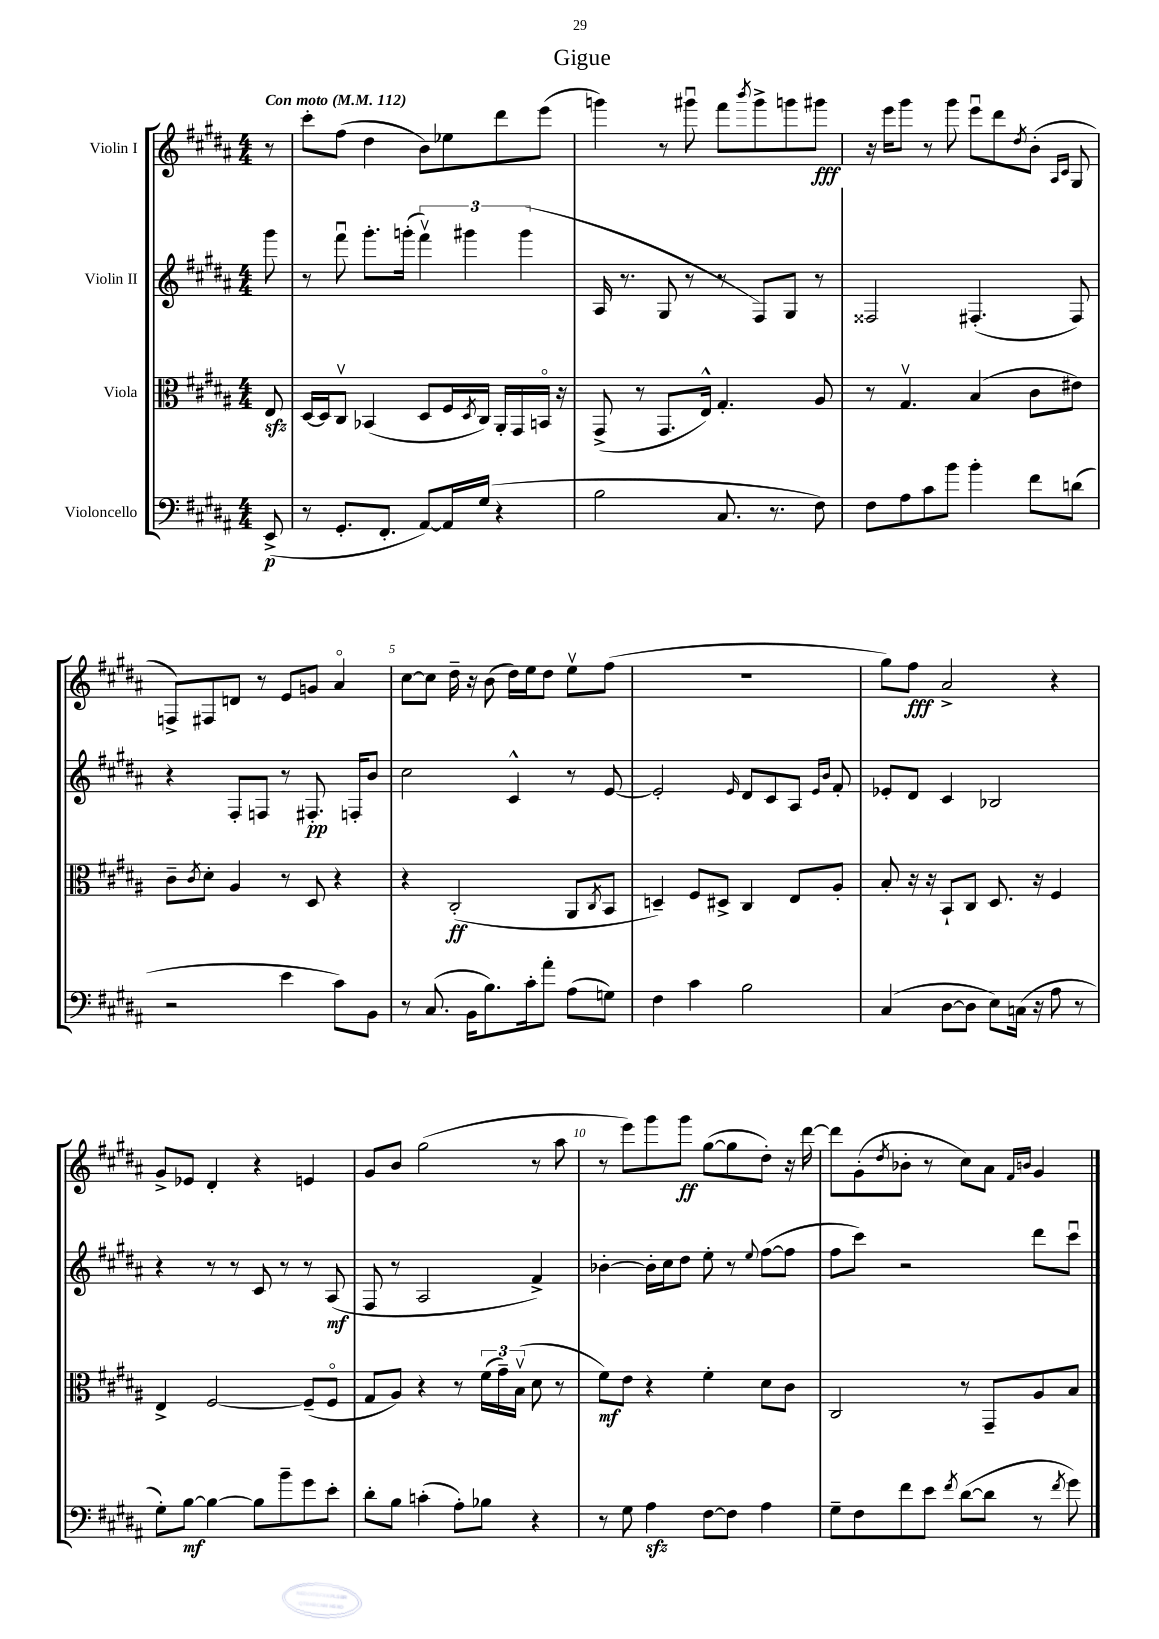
\header { title = "Gigue" }
<<
\new StaffGroup <<
\new Staff = "s0" \with { instrumentName = "Violin I" } {
    \clef treble \key b \major \numericTimeSignature \time 4/4 \partial 8 \tempo "Con moto" 4 = 112
    r8 |
    cis'''8-. fis''8( dis''4 b'8) ees''8 dis'''8 e'''8( |
    g'''4) r8 gis'''8\downbow fis'''8 \acciaccatura { b'''8 } gis'''8-> g'''8 gis'''8\fff |
    r16 e'''16 gis'''8 r8 gis'''8 e'''8\downbow dis'''8 \acciaccatura { dis''8 } b'8-.( \grace { ais16 cis'16 } gis8 |
    f8->) fis8 d'8 r8 e'8 g'8 ais'4\flageolet |
    cis''8~ cis''8 dis''16-- r16 b'8( dis''16) e''16 dis''8 e''8\upbow fis''8( |
    R1 |
    gis''8) fis''8\fff ais'2-> r4 |
    gis'8-> ees'8 dis'4-. r4 e'4 |
    gis'8 b'8 gis''2( r8 ais''8 |
    r8 e'''8) gis'''8 gis'''8\ff gis''8~( gis''8 dis''8-.) r16 dis'''16~ |
    dis'''8 gis'8-.( \acciaccatura { dis''8 } bes'8-. r8 cis''8) ais'8 \grace { fis'16 b'16 } gis'4 \bar "|." |
}
\new Staff = "s1" \with { instrumentName = "Violin II" } {
    \clef treble \key b \major \numericTimeSignature \time 4/4 \partial 8
    gis'''8 |
    r8 fis'''8\downbow gis'''8.-. g'''16-.( \tuplet 3/2 { fis'''4\upbow) gis'''4 gis'''4( } |
    ais16 r8. gis8 r8 r8 fis8) gis8 r8 |
    fisis2 fis4.-.( fis8) |
    r4 fis8-. f8 r8 fis8.-.\pp f16-. b'8 |
    cis''2 cis'4-^ r8 e'8~ |
    e'2-. \grace { e'16 } dis'8 cis'8 ais8 \grace { e'16 b'16 } fis'8-. |
    ees'8-. dis'8 cis'4 bes2 |
    r4 r8 r8 cis'8 r8 r8 ais8\mf( |
    fis8 r8 ais2 fis'4->) |
    bes'4~-. bes'16-. cis''16 dis''8 e''8-. r8 \appoggiatura { e''8 } fis''8~( fis''8 |
    fis''8 cis'''8) r2 dis'''8 cis'''8\downbow \bar "|." |
}
\new Staff = "s2" \with { instrumentName = "Viola" } {
    \clef alto \key b \major \numericTimeSignature \time 4/4 \partial 8
    e8\sfz |
    dis16~ dis16 cis8\upbow bes,4( dis8 fis16 \acciaccatura { dis8 } cis16) ais,16-. gis,16 b,16\flageolet r16 |
    gis,8->( r8 gis,8. e16-^) gis4.-. ais8 |
    r8 gis4.\upbow b4( cis'8 eis'8) |
    cis'8-- \acciaccatura { cis'8 } dis'8-. ais4 r8 dis8 r4 |
    r4 cis2-.\ff( ais,8 \acciaccatura { cis8 } b,8 |
    d4--) fis8 dis8-> cis4 e8 ais8-. |
    b8-. r16 r16 b,8-! cis8 dis8. r16 fis4 |
    e4-> fis2~ fis8--( fis8\flageolet |
    gis8 ais8) r4 r8 \tuplet 3/2 { fis'16( gis'16--) b16\upbow( } dis'8 r8 |
    fis'8\mf) e'8 r4 fis'4-. dis'8 cis'8 |
    cis2 r8 gis,8-- ais8 b8 \bar "|." |
}
\new Staff = "s3" \with { instrumentName = "Violoncello" } {
    \clef bass \key b \major \numericTimeSignature \time 4/4 \partial 8
    e,8->\p( |
    r8 gis,8.-. fis,8.-. ais,8~) ais,16 gis16( r4 |
    b2 cis8. r8. fis8) |
    fis8 ais8 cis'8 b'8 b'4-. fis'8 d'8( |
    r2 e'4 cis'8) b,8 |
    r8 cis8.( b,16 b8.) cis'16-. ais'8-. ais8( g8) |
    fis4 cis'4 b2 |
    cis4( dis8~ dis8 e8) c16( r16 ais8 r8 |
    gis8-.) b8~\mf b4~ b8 b'8-- gis'8 e'8-. |
    dis'8-. b8 c'4-.( ais8-.) bes8 r4 |
    r8 gis8 ais4\sfz fis8~ fis8 ais4 |
    gis8-- fis8 fis'8 e'8 \acciaccatura { fis'8 } dis'8~( dis'8 r8 \acciaccatura { fis'8 } gis'8) \bar "|." |
}
>>
>>
\layout { \context { \Score \override BarNumber.break-visibility = ##(#f #t #t) barNumberVisibility = #(every-nth-bar-number-visible 5) } }
